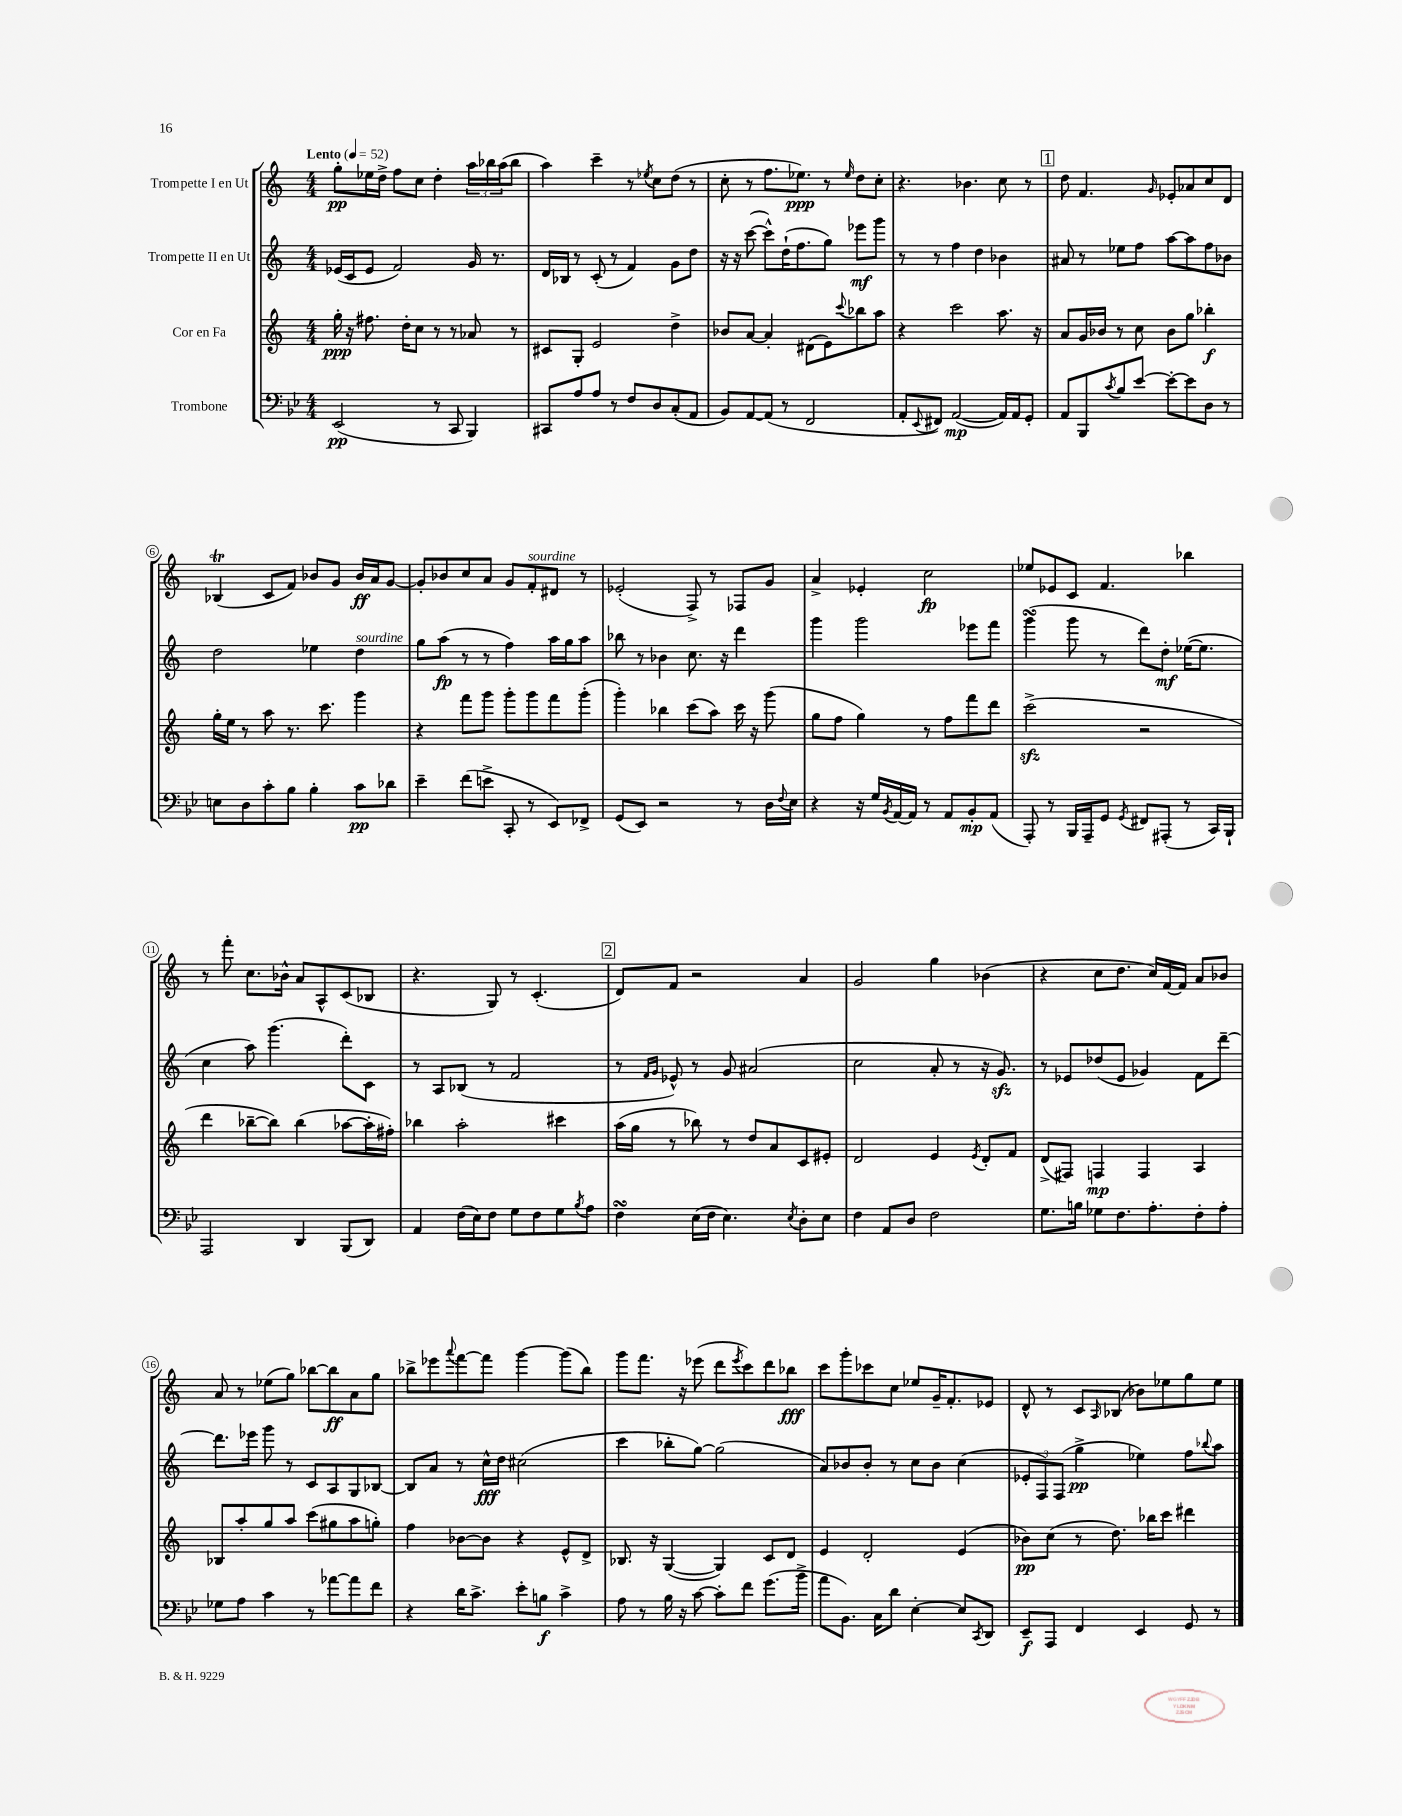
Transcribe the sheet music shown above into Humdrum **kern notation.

**kern	**dynam	**kern	**dynam	**kern	**dynam	**kern	**dynam
*part4	*part4	*part3	*part3	*part2	*part2	*part1	*part1
*staff4	*staff4	*staff3	*staff3	*staff2	*staff2	*staff1	*staff1
*I"Trombone	*	*I"Cor en Fa	*	*I"Trompette II en Ut	*	*I"Trompette I en Ut	*
*clefF4	*	*clefG2	*	*clefG2	*	*clefG2	*
*k[b-e-]	*	*k[]	*	*k[]	*	*k[]	*
*M4/4	*	*M4/4	*	*M4/4	*	*M4/4	*
*MM52	*	*MM52	*	*MM52	*	*MM52	*
=1	=1	=1	=1	=1	=1	=1	=1
!	!	!	!	!	!	!LO:TX:a:B:t=Lento	!
(2EE-/	pp	16gg'\	ppp	(16e-X/LL	.	8gg'\L	pp
.	.	16r	.	16c/J	.	.	.
.	.	8.ff#X\	.	8e-/J	.	16ee-X\L	.
.	.	.	.	.	.	16dd^\JJ	.
.	.	.	.	2f/)	.	8ff\L	.
.	.	16dd'\KL	.	.	.	.	.
.	.	8cc\J	.	.	.	8cc\J	.
8r	.	8r	.	.	.	4dd'\	.
8CC/	.	8r	.	.	.	.	.
4BBB-/)	.	8a-X/	.	16g/	.	24aa\LL	.
.	.	.	.	.	.	24bb-X\	.
.	.	.	.	8.r	.	.	.
.	.	.	.	.	.	(24aa\J	.
.	.	8r	.	.	.	8bb-\J	.
=2	=2	=2	=2	=2	=2	=2	=2
8CC#X/L	.	8c#X/L	.	16d/LL	.	4aa\)	.
.	.	.	.	16B-X/JJ	.	.	.
8A/	.	8G'/J	.	8r	.	.	.
8A/J	.	2e/	.	(8c'/	.	4ccc~\	.
8r	.	.	.	8r	.	.	.
8F/L	.	.	.	4f/)	.	8r	.
.	.	.	.	.	.	8qee-X/	.
8D/	.	.	.	.	.	8cc\L	.
(8C'/	.	4dd^\	.	8g\L	.	(8dd\J	.
8AA/J	.	.	.	8dd\J	.	8r	.
=3	=3	=3	=3	=3	=3	=3	=3
8BB-/L)	.	8b-X/L	.	16r	.	8cc'\	.
.	.	.	.	16r	.	.	.
[8AA/	.	[8a/J	.	([8ccc\	.	8r	.
(8AA/J]	.	4a'/]	.	8ccc^^\L])	.	8.ff\L	.
8r	.	.	.	(16dd`\K	.	.	.
.	.	.	.	8.ff\	.	8.ee-X\J)	ppp
2FF/	.	(8d#X\L	.	.	.	.	.
.	.	8e\)	.	8gg\J)	.	8r	.
.	.	8qqccc/	.	.	.	16qqee-/	.
.	.	8bb-X\	.	8eee-X\L	mf	8dd\L	.
.	.	8aa\J	.	8ggg\J	.	8cc'\J	.
=4	=4	=4	=4	=4	=4	=4	=4
8AA'/L	.	4r	.	8r	.	4.r	.
8qqEE-/	.	.	.	.	.	.	.
8FF#X/J)	.	.	.	8r	.	.	.
([2AA/	mp	2ccc\	.	4ff\	.	.	.
.	.	.	.	.	.	4.b-X\	.
.	.	.	.	4dd\	.	.	.
16AA/LL])	.	8.aa\	.	4b-X\	.	8cc\	.
16AA/J	.	.	.	.	.	.	.
8GG'/J	.	.	.	.	.	8r	.
.	.	16r	.	.	.	.	.
!!LO:REH:place=s1:t=1
=5	=5	=5	=5	=5	=5	=5	=5
8AA/L	.	8a/L	.	8a#X/	.	8dd\	.
8BBB-/	.	16g/L	.	8r	.	4.f/	.
.	.	16b-X/JJ	.	.	.	.	.
8qc/	.	.	.	.	.	.	.
8B-/	.	8r	.	8ee-X\L	.	.	.
[8e-/J	.	8cc\	.	8ff\J	.	.	.
.	.	.	.	.	.	16qqg/	.
8e-'\L_	.	8b-\L	.	[8aa\L	.	8e-X'/L	.
8e-\]	.	8gg\J	.	8aa\]	.	8a-X/	.
8D\J	.	4bb-X'\	f	8ff\	.	8cc/	.
8r	.	.	.	8b-X\J	.	8d/J	.
!!LO:LB:g=z
=6	=6	=6	=6	=6	=6	=6	=6
8En\L	.	16gg'\LL	.	2dd\	.	(4B-XT/	.
.	.	16ee\JJ	.	.	.	.	.
8D\	.	8r	.	.	.	.	.
8c'\	.	8aa\	.	.	.	8c/L	.
8B-\J	.	8.r	.	.	.	8f/J)	.
4B-'\	.	.	.	4ee-X\	.	8b-X/L	.
.	.	8.ccc\	.	.	.	.	.
.	.	.	.	.	.	8g/J	.
!	!	!	!	!LO:TX:a:i:t=sourdine	!	!	!
8c\L	pp	4ggg\	.	4dd\	.	16b-/LL	ff
.	.	.	.	.	.	16a/J	.
8d-X\J	.	.	.	.	.	[8g/J	.
=7	=7	=7	=7	=7	=7	=7	=7
4e-~\	.	4r	.	8gg\L	.	8g'/L]	.
.	.	.	.	(8aa\J	fp	8b-X/	.
(8f\L	.	8fff\L	.	8r	.	8cc/	.
8en^\J	.	8ggg\J	.	8r	.	8a/J	.
8CC'/	.	8ggg'\L	.	4ff\)	.	8g/L	.
!	!	!	!	!	!	!LO:TX:a:i:t=sourdine	!
8r	.	8ggg\	.	.	.	8f'/	.
8EE-/L)	.	8fff\	.	16aa\LL	.	8d#X/J	.
.	.	.	.	16gg\J	.	.	.
8FF-X^/J	.	(8ggg'\J	.	8aa\J	.	8r	.
=8	=8	=8	=8	=8	=8	=8	=8
(8GG/L	.	4ggg'\)	.	8bb-X\	.	(2e-X'/	.
8EE-/J)	.	.	.	8r	.	.	.
2r	.	4bb-X\	.	4b-X\	.	.	.
.	.	(8ccc\L	.	8.cc\	.	8F^/)	.
.	.	8aa\J)	.	.	.	8r	.
.	.	.	.	16r	.	.	.
8r	.	16ccc\	.	4ddd\	.	8F-X/L	.
.	.	16r	.	.	.	.	.
16D\LL	.	(8ggg\	.	.	.	8g/J	.
8qqF/	.	.	.	.	.	.	.
16E-\JJ	.	.	.	.	.	.	.
=9	=9	=9	=9	=9	=9	=9	=9
4r	.	8gg\L	.	4ggg\	.	4a^/	.
.	.	8ff\J	.	.	.	.	.
16r	.	4gg\)	.	2ggg\	.	4e-X'/	.
16G/LL	.	.	.	.	.	.	.
8qBB-/	.	.	.	.	.	.	.
[16AA/	.	.	.	.	.	.	.
16AA/JJ]	.	.	.	.	.	.	.
8r	.	8r	.	.	.	2cc\	fp
8AA/L	.	8ff\L	.	.	.	.	.
8BB-'/	mp	8fff\	.	8eee-X\L	.	.	.
(8AA/J	.	8ddd\J	.	8fff\J	.	.	.
=10	=10	=10	=10	=10	=10	=10	=10
8AAA'/)	.	(2ccczz^\	.	(4gggsSSS\	.	8ee-X/L	.
8r	.	.	.	.	.	8e-X/	.
16BBB-/LL	.	.	.	8ggg\	.	8c/J	.
16AAA~/J	.	.	.	.	.	.	.
8GG/J	.	.	.	8r	.	4.f/	.
8qGG/	.	.	.	.	.	.	.
8FF#X/L	.	2r	.	8ddd\L)	.	.	.
(8AAA#X'/J	.	.	.	8dd'\J	mf	.	.
8r	.	.	.	([16ee-X\KL	.	4bb-X\	.
.	.	.	.	8.ee-\J]	.	.	.
16CC/LL)	.	.	.	.	.	.	.
16BBB-`/JJ	.	.	.	.	.	.	.
!!LO:LB:g=z
=11	=11	=11	=11	=11	=11	=11	=11
2AAA/	.	4ddd\	.	4cc\	.	8r	.
.	.	.	.	.	.	8fff'\	.
.	.	[8bb-X~\L	.	8aa\)	.	8.cc\L	.
.	.	8bb-\J])	.	(4.ggg\	.	.	.
.	.	.	.	.	.	16b-X^^\Jk	.
4DD/	.	(4bb-\	.	.	.	8a/L	.
.	.	.	.	.	.	8A^^/	.
(8BBB-/L	.	[8aa-X\L	.	8ddd'\L)	.	(8c/	.
8DD/J)	.	16aa-'\L]	.	8c\J	.	8B-X/J	.
.	.	16ff#X'\JJ)	.	.	.	.	.
=12	=12	=12	=12	=12	=12	=12	=12
4AA/	.	4bb-X\	.	8r	.	4.r	.
.	.	.	.	8A/L	.	.	.
(16F\LL	.	2aa'\	.	(8B-X/J	.	.	.
16E-\J)	.	.	.	.	.	.	.
8F\J	.	.	.	8r	.	8G/)	.
8G\L	.	.	.	2f/	.	8r	.
8F\	.	.	.	.	.	(4.c'/	.
8G\	.	4ccc#X\	.	.	.	.	.
8qB-/	.	.	.	.	.	.	.
8A\J	.	.	.	.	.	.	.
!!LO:REH:place=s1:t=2
=13	=13	=13	=13	=13	=13	=13	=13
4FsSSS\	.	(16aa\LL	.	8r	.	8d/L)	.
.	.	16gg\JJ	.	.	.	.	.
.	.	.	.	16qqf/LL	.	.	.
.	.	.	.	16qqg/JJ	.	.	.
.	.	8r	.	8e-X^^/)	.	8f/J	.
(16E-\LL	.	8bb-X\)	.	8r	.	2r	.
16F\JJ	.	.	.	.	.	.	.
4.E-\)	.	8r	.	8g/	.	.	.
.	.	8dd/L	.	(2a#X/	.	.	.
.	.	8a/	.	.	.	.	.
8qE-/	.	.	.	.	.	.	.
8D'\L	.	8c/	.	.	.	4a/	.
8E-\J	.	8e#X'/J	.	.	.	.	.
=14	=14	=14	=14	=14	=14	=14	=14
4F\	.	2d/	.	2cc\	.	2g/	.
8AA/L	.	.	.	.	.	.	.
8D/J	.	.	.	.	.	.	.
2F\	.	4e/	.	8a'/	.	4gg\	.
.	.	.	.	8r	.	.	.
.	.	8qe/	.	.	.	.	.
.	.	8d'/L	.	16r	.	(4b-X\	.
.	.	.	.	8.gzz/)	.	.	.
.	.	8f/J	.	.	.	.	.
=15	=15	=15	=15	=15	=15	=15	=15
8.G\L	.	(8d^/L	.	8r	.	4r	.
.	.	8F#X/J)	.	8e-X/L	.	.	.
16Bn\Jk	.	.	.	.	.	.	.
8G-X\L	.	4Fn/	mp	(8dd-X/	.	8cc\L	.
8.F\	.	.	.	8e-/J	.	8.dd\J	.
.	.	4F/	.	4g-X/)	.	.	.
8.A'\	.	.	.	.	.	16cc/LL)	.
.	.	.	.	.	.	[16f/	.
.	.	.	.	.	.	16f/JJ]	.
8F'\	.	4A/	.	8f\L	.	8a/L	.
8A'\J	.	.	.	[8ddd~\J	.	8b-X/J	.
!!LO:LB:g=z
=16	=16	=16	=16	=16	=16	=16	=16
8G-X\L	.	8B-X/L	.	8.ddd\L]	.	8a/	.
8A\J	.	8aa'/	.	.	.	8r	.
.	.	.	.	16eee-X\Jk	.	.	.
4c\	.	8gg/	.	8ggg\	.	(8ee-X\L	.
.	.	8aa/J	.	8r	.	8gg\J)	.
8r	.	(8ccc\L	.	8c/L	.	[8bb-X\L	.
[8a-X\L	.	8gg#X\	.	8A/	.	8bb-\]	ff
8a-\]	.	8aa\	.	8G/	.	8a\	.
8f\J	.	8ggn'\J)	.	[8B-X/J	.	8gg\J	.
=17	=17	=17	=17	=17	=17	=17	=17
4r	.	4ff\	.	8B-/L]	.	8bb-X^\L	.
.	.	.	.	8a/J	.	8eee-X\	.
.	.	.	.	.	.	8qqaaa/	.
16d\KL	.	[8b-X\L	.	8r	.	[8fff\	.
8.c^\J	.	.	.	.	.	.	.
.	.	8b-\J]	.	16cc^^\LL	fff	8fff\J]	.
.	.	.	.	16dd\JJ	.	.	.
8e-'\L	.	4r	.	(2cc#X\	.	[4ggg\	.
8Bn\J	f	.	.	.	.	.	.
4c^\	.	8e^^/L	.	.	.	(8ggg\L]	.
.	.	8d^/J	.	.	.	8bb-\J)	.
=18	=18	=18	=18	=18	=18	=18	=18
8A\	.	8.B-X/	.	4ccc\	.	8ggg\L	.
8r	.	.	.	.	.	8.fff\J	.
.	.	16r	.	.	.	.	.
16B-\	.	([4G/	.	8bb-X'\L	.	.	.
16r	.	.	.	.	.	16r	.
[8c\	.	.	.	[8gg\J)	.	(8eee-X\	.
8c'\L]	.	4G/])	.	(2gg\]	.	8ddd\L	.
.	.	.	.	.	.	8qeee-/	.
8f\J	.	.	.	.	.	8ccc\)	.
(8.g\L	.	8c/L	.	.	.	8ddd\	.
.	.	8d/J	.	.	.	8bb-X\J	fff
16b-^\Jk	.	.	.	.	.	.	.
=19	=19	=19	=19	=19	=19	=19	=19
8a\L	.	4e/	.	8a/L)	.	8ccc\L	.
8.BB-\J)	.	.	.	8b-X/	.	8ggg'\	.
.	.	2d'/	.	8b-'/J	.	8ccc-X\	.
16C\KL	.	.	.	.	.	.	.
8d\J	.	.	.	8r	.	8cc\J	.
[4E-'\	.	.	.	8cc\L	.	8ee-X/L	.
.	.	.	.	8b-\J	.	16g~/K	.
.	.	.	.	.	.	8.f'/	.
8E-/L]	.	(4e/	.	(4cc\	.	.	.
8qCC/	.	.	.	.	.	.	.
8DD/J	.	.	.	.	.	8e-X/J	.
=20	=20	=20	=20	=20	=20	=20	=20
8EE-~/L	f	8b-X\L)	pp	12e-X'/L	.	8d^^/	.
.	.	.	.	12F/)	.	.	.
8AAA/J	.	(8cc\J	.	.	.	8r	.
.	.	.	.	(12F/J	.	.	.
4FF/	.	8r	.	4gg^\	pp	8c/L	.
.	.	.	.	.	.	16qqA/	.
.	.	8.dd\)	.	.	.	(8B-X/J	.
4EE-/	.	.	.	4ee-X\)	.	8b-X\L)	.
.	.	16bb-X\KL	.	.	.	.	.
.	.	8ccc\J	.	.	.	8ee-X\	.
8GG/	.	4ddd#X\	.	8ff\L	.	8gg\	.
.	.	.	.	8qqbb-X/	.	.	.
8r	.	.	.	8aa\J	.	8ee-\J	.
==	==	==	==	==	==	==	==
*-	*-	*-	*-	*-	*-	*-	*-
